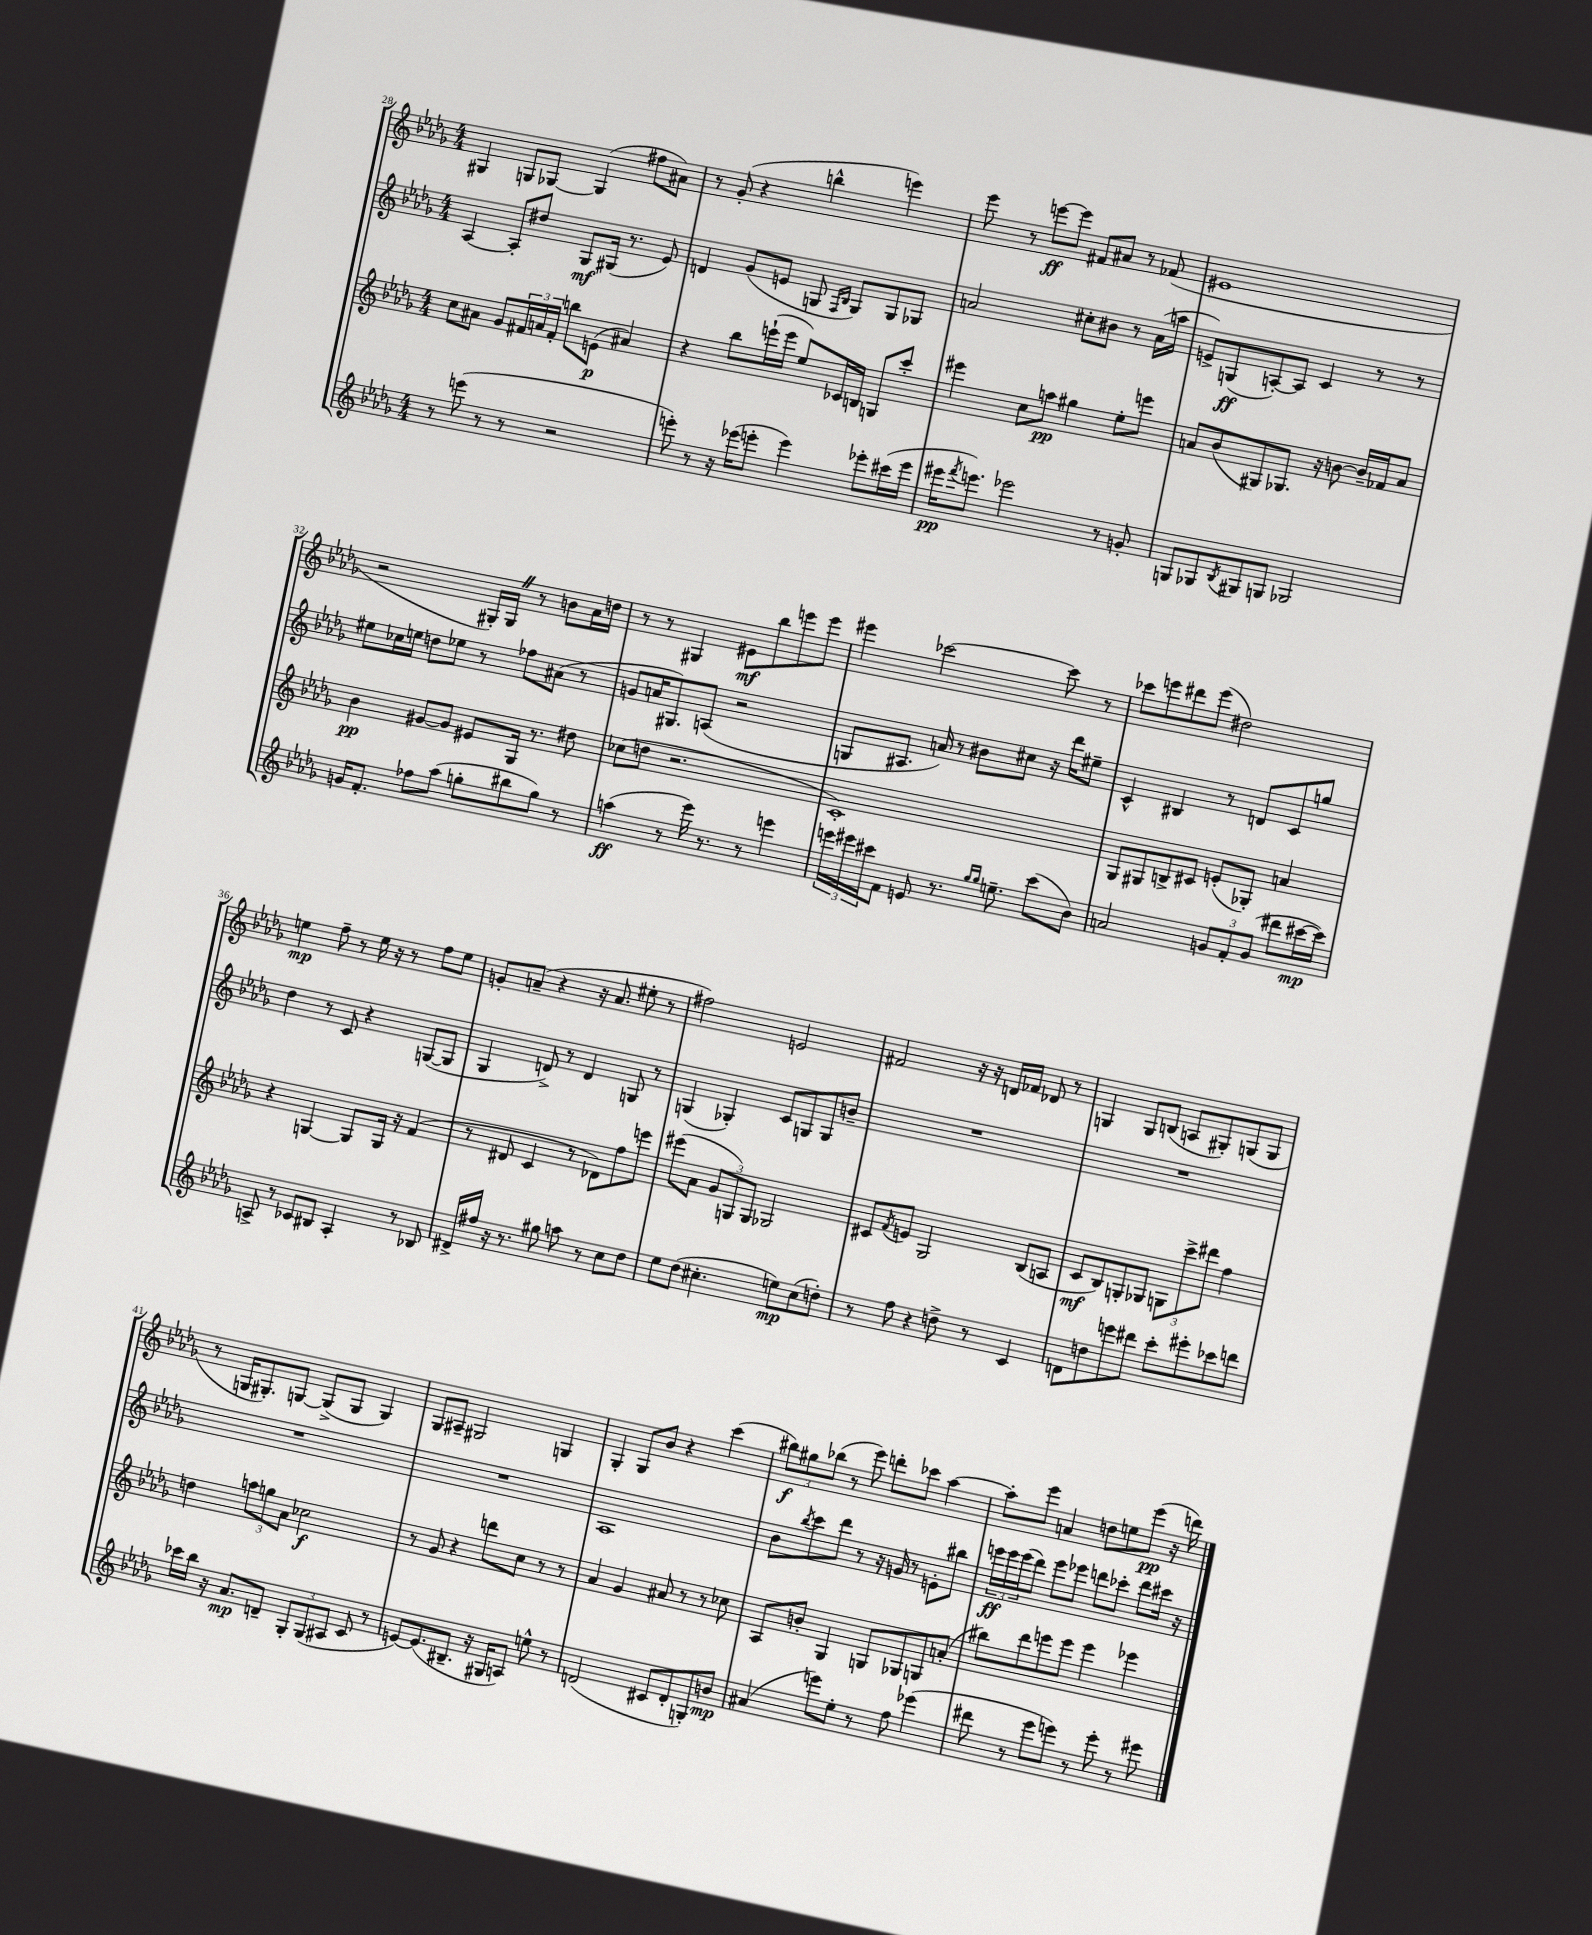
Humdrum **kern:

**kern	**dynam	**kern	**dynam	**kern	**dynam	**kern	**dynam
*part4	*part4	*part3	*part3	*part2	*part2	*part1	*part1
*staff4	*staff4	*staff3	*staff3	*staff2	*staff2	*staff1	*staff1
*clefG2	*	*clefG2	*	*clefG2	*	*clefG2	*
*k[b-e-a-d-g-]	*	*k[b-e-a-d-g-]	*	*k[b-e-a-d-g-]	*	*k[b-e-a-d-g-]	*
*M4/4	*	*M4/4	*	*M4/4	*	*M4/4	*
=28	=28	=28	=28	=28	=28	=28	=28
8r	.	8cc\L	.	[4A-/	.	4G#X/	.
(8eeen\	.	8a#X\J	.	.	.	.	.
8r	.	8g-/L	.	8A-'/L]	.	8Gn/L	.
8r	.	24f#X/L	.	8dd#X/J	.	[8G-X/J	.
.	.	24an/	.	.	.	.	.
.	.	24f#'/JJ	.	.	.	.	.
2r	.	8bbn\L	.	8G-/L	mf	(4G-/]	.
.	.	(8en\J	p	(16G#X/Jk	.	.	.
.	.	.	.	8.r	.	.	.
.	.	4a#X/)	.	.	.	8ff#X\L	.
.	.	.	.	8e-/)	.	8a#X\J)	.
=29	=29	=29	=29	=29	=29	=29	=29
8eeen'\)	.	4r	.	4dn/	.	8r	.
8r	.	.	.	.	.	(8g-'/	.
16r	.	8bb-\L	.	(8g-/L	.	4r	.
(16eee-X\KL	.	.	.	.	.	.	.
8eeen'\J	.	(16eeen`\L	.	8en/J	.	.	.
.	.	16eee\JJ	.	.	.	.	.
4eee\)	.	8ee-/L)	.	8Gn/	.	4bbn^^\	.
.	.	.	.	16qqF/LL	.	.	.
.	.	.	.	16qqB-/JJ	.	.	.
.	.	16c-X/L	.	8G/L)	.	.	.
.	.	16Bn/JJ	.	.	.	.	.
8eee-X'\L	.	8Gn/L	.	8G/	.	4eeen\)	.
(16ccc#X\L	.	8ccc'/J	.	8G-X/J	.	.	.
16eee-\JJ	.	.	.	.	.	.	.
=30	=30	=30	=30	=30	=30	=30	=30
16eee#X\KL	pp	4eee#X\	.	2an/	.	8eee-\	.
8qfff/	.	.	.	.	.	.	.
8.eeen\J)	.	.	.	.	.	.	.
.	.	.	.	.	.	8r	.
2eee-X\	.	8cc\L	.	.	.	[8eeen\L	ff
.	.	8aan\J	pp	.	.	8eee\J]	.
.	.	4gg#X\	.	8cc#X'\L	.	8f#X/L	.
.	.	.	.	8b#X\J	.	8a#X/J	.
8r	.	8ee-'\L	.	8r	.	8r	.
8gn'/	.	8eeen\J	.	(16a\LL	.	(8f-X/	.
.	.	.	.	16aan\JJ	.	.	.
=31	=31	=31	=31	=31	=31	=31	=31
8Gn/L	.	8an/L	.	8en^/L)	.	1e#X	.
8G-X/	.	(8b-/	.	(8Gn/	ff	.	.
8qB-/	.	.	.	.	.	.	.
8G#X/	.	8G#X/)	.	[8An'/)	.	.	.
8Gn/J	.	8.G-X/J	.	8A/J]	.	.	.
2G-X/	.	.	.	4c/	.	.	.
.	.	16r	.	.	.	.	.
.	.	[8bn\	.	.	.	.	.
.	.	16b~/LL]	.	8r	.	.	.
.	.	16f-X/J	.	.	.	.	.
.	.	8a/J	.	8r	.	.	.
!!LO:LB:g=z
=32	=32	=32	=32	=32	=32	=32	=32
16gn/KL	.	4b-\	pp	8ee#X\L	.	2r	.
8.f'/J	.	.	.	.	.	.	.
.	.	.	.	16cc-X\L	.	.	.
.	.	.	.	16een\JJ	.	.	.
8ff-X\L	.	[8g#X/L	.	8ddn\L	.	.	.
(8aa-\J	.	8g#/J]	.	8ee-X\J	.	.	.
8ggn'\L	.	8e#X/L	.	8r	.	16G#X'/LL)	.
.	.	.	.	.	.	16G#Z/JJ	.
8bb#X\	.	16G-/Jk	.	8ff-X\L	.	8r	.
.	.	8.r	.	.	.	.	.
8gg\J)	.	.	.	(8a#X\J	.	8bn\L	.
8r	.	8dd#X\	.	8r	.	16a-\L	.
.	.	.	.	.	.	16ddn\JJ	.
=33	=33	=33	=33	=33	=33	=33	=33
(4aan\	ff	(8cc-X\L	.	8gn/L	.	8r	.
.	.	8ddn\J	.	16an/K	.	8r	.
.	.	.	.	8.G#X/)	.	.	.
8r	.	2.r	.	.	.	4G#X/	.
16eee-\)	.	.	.	(8An/J	.	.	.
8.r	.	.	.	.	.	.	.
.	.	.	.	2r	.	8e#X\L	mf
8r	.	.	.	.	.	8bb-\	.
4eeen\	.	.	.	.	.	8eeen\	.
.	.	.	.	.	.	8eee\J	.
=34	=34	=34	=34	=34	=34	=34	=34
24eeen\LL	.	1c')	.	8Gn/L	.	4eee#X\	.
24eee#X\	.	.	.	.	.	.	.
24ccc#X\J	.	.	.	.	.	.	.
8f\J	.	.	.	8.A#X/J	.	.	.
8en/	.	.	.	.	.	[2ccc-X\	.
.	.	.	.	16an/)	.	.	.
8.r	.	.	.	8r	.	.	.
.	.	.	.	8b#X\L	.	.	.
16qqgg-/LL	.	.	.	.	.	.	.
16qqgg-/JJ	.	.	.	.	.	.	.
8.een~\	.	.	.	.	.	.	.
.	.	.	.	8cc#X\J	.	.	.
(8ccc#\L	.	.	.	16r	.	8ccc-\]	.
.	.	.	.	16ddd-\KL	.	.	.
8b-\J)	.	.	.	8ee#X~\J	.	8r	.
=35	=35	=35	=35	=35	=35	=35	=35
2an/	.	8G-/L	.	4c^^/	.	8ccc-X\L	.
.	.	8G#X/	.	.	.	8eeen\	.
.	.	8Bn^/	.	4B#X/	.	8ddd#X\	.
.	.	8c#X/J	.	.	.	(8eee\J	.
12gn/L	.	(8en'/L	.	8r	.	2dd#X\)	.
12f'/	.	.	.	.	.	.	.
.	.	8G-X'/J)	.	8dn/L	.	.	.
(12g/J	.	.	.	.	.	.	.
8ddd#X\L	.	4an/	.	8c/	.	.	.
[16ccc#X\L	mp	.	.	8ggn/J	.	.	.
16ccc#\JJ])	.	.	.	.	.	.	.
!!LO:LB:g=z
=36	=36	=36	=36	=36	=36	=36	=36
8An^/	.	4r	.	4dd-\	.	4een\	mp
8r	.	.	.	.	.	.	.
8c-X/L	.	[4Gn/	.	8r	.	8ff~\	.
8B#X/J	.	.	.	8c/	.	8r	.
4A'/	.	8G/L]	.	4r	.	16ee\	.
.	.	.	.	.	.	16r	.
.	.	16G/Jk	.	.	.	8r	.
.	.	16r	.	.	.	.	.
8r	.	(4f/	.	([8Gn/L	.	8ff\L	.
8B-X/	.	.	.	8G/J]	.	8ee\J	.
=37	=37	=37	=37	=37	=37	=37	=37
16d#X^/LL	.	8r	.	4G-/	.	8gn'/L	.
16ff#X/JJ	.	.	.	.	.	.	.
16r	.	8d#X/	.	.	.	(8an~/J	.
8.r	.	.	.	.	.	.	.
.	.	4c/	.	8dn^/)	.	4r	.
8gg#X\	.	.	.	8r	.	.	.
8aan\	.	8r	.	4d/	.	16r	.
.	.	.	.	.	.	8.a/	.
8r	.	8d-X\L)	.	.	.	.	.
8cc\L	.	8ff\	.	8Gn/	.	8ee#X'\	.
8dd-\J	.	8eeen\J	.	8r	.	8r	.
=38	=38	=38	=38	=38	=38	=38	=38
8ee-\L	.	(8eee#X\L	.	(4Gn/	.	2ff#X\)	.
(8dd-\J	.	8a-\J	.	.	.	.	.
4.cc#X'\	.	12g-/L	.	4G-X'/)	.	.	.
.	.	12Gn/)	.	.	.	.	.
.	.	12G/J	.	.	.	.	.
.	.	2G-X/	.	8c/L	.	2en/	.
8een\L)	mp	.	.	8Gn/	.	.	.
(8cc#\	.	.	.	8G/	.	.	.
8ddn'\J)	.	.	.	8bn~/J	.	.	.
=39	=39	=39	=39	=39	=39	=39	=39
8r	.	8c#X/L	.	1r	.	2f#X/	.
.	.	8qf/	.	.	.	.	.
8ff\	.	8en/J	.	.	.	.	.
4r	.	2G-/	.	.	.	.	.
8ddn^\	.	.	.	.	.	16r	.
.	.	.	.	.	.	16r	.
8r	.	.	.	.	.	16dn/LL	.
.	.	.	.	.	.	16f-X/JJ	.
4c/	.	(8B-/L	.	.	.	8d-X/	.
.	.	8An/J	.	.	.	8r	.
=40	=40	=40	=40	=40	=40	=40	=40
8dn\L	.	8c/L	mf	1r	.	4Gn/	.
8ddn\	.	8B-/)	.	.	.	.	.
8eeen\	.	8Gn'/	.	.	.	8G/L	.
8ddd#X\J	.	8G-X/J	.	.	.	(8Bn/J	.
8ccc'\L	.	12Gn\L	.	.	.	8An/L	.
.	.	12ccc^\	.	.	.	.	.
8eee#X'\	.	.	.	.	.	8G#X'/)	.
.	.	12ddd#X\J	.	.	.	.	.
8ccc-X\	.	4ff\	.	.	.	(8Gn/	.
8dddn\J	.	.	.	.	.	8G/J	.
!!LO:LB:g=z
=41	=41	=41	=41	=41	=41	=41	=41
16ccc-X\LL	.	4ddn\	.	1r	.	8r	.
16bb-\JJ	.	.	.	.	.	.	.
16r	.	.	.	.	.	16Gn/KL	.
8.a-/L	mp	.	.	.	.	8.G#X'/)	.
.	.	12aan\L	.	.	.	.	.
.	.	12ggn\	.	.	.	.	.
8dn~/J	.	.	.	.	.	[8Gn/J	.
.	.	12a-\J	.	.	.	.	.
12G-'/L	.	2cc-X\	f	.	.	(8G^/L]	.
(12G-/	.	.	.	.	.	.	.
.	.	.	.	.	.	8G/J	.
12A#X/J	.	.	.	.	.	.	.
8c/	.	.	.	.	.	4G/)	.
8r	.	.	.	.	.	.	.
=42	=42	=42	=42	=42	=42	=42	=42
[8en/L)	.	8r	.	1r	.	8G-/L	.
(8.e/]	.	8g-/	.	.	.	8A#X~/J	.
.	.	4r	.	.	.	2G#X/	.
8.B#X~/J	.	.	.	.	.	.	.
16r	.	8dddn\L	.	.	.	.	.
16G#X/KL	.	.	.	.	.	.	.
8An/J)	.	8cc\J	.	.	.	.	.
8een^^\	.	8r	.	.	.	4Gn/	.
8r	.	8r	.	.	.	.	.
=43	=43	=43	=43	=43	=43	=43	=43
(2dn/	.	4a-/	.	1A-	.	4G-'/	.
.	.	4g-/	.	.	.	8G-/L	.
.	.	.	.	.	.	8b-/J	.
8c#X/L	.	8a#X/	.	.	.	4r	.
8d'/	.	8r	.	.	.	.	.
8Gn'/)	.	8r	.	.	.	(4ccc\	.
8bn/J	mp	8cc-X\	.	.	.	.	.
=44	=44	=44	=44	=44	=44	=44	=44
(4a#X/	.	8A-/L	.	8b-\L	.	12bb#X\L)	f
.	.	.	.	.	.	12gg#X\	.
.	.	.	.	8qbb-/	.	.	.
.	.	8bn'/J	.	8ccc\	.	.	.
.	.	.	.	.	.	(12bb-X\J	.
8eeen\L)	.	4G-/	.	8ddd-\J	.	8r	.
8ee-'\J	.	.	.	8r	.	8eee-\)	.
8r	.	8Gn/L	.	16r	.	8dddn'\L	.
.	.	.	.	16gn/	.	.	.
8ff\	.	8G-X/	.	8r	.	8ccc-X\J	.
(4eee-X\	.	8Gn/	.	8en'\L	.	[4aa-\	.
.	.	(8an'/J	.	8bb#X\J	.	.	.
=45	=45	=45	=45	=45	=45	=45	=45
8ddd#X\	.	8bb#X\L)	.	24eeen\LL	ff	8aa-'\L]	.
.	.	.	.	24eee\	.	.	.
.	.	.	.	(24eee\J	.	.	.
8r	.	8ddd-\	.	8ddd-\J)	.	8eee-\J	.
8eee-\L	.	8eeen\	.	8eee\L	.	4an/	.
8eeen\J)	.	8eee\J	.	8eee-X\J	.	.	.
8r	.	4eee\	.	8dddn\L	.	8ddn\L	.
8eee'\	.	.	.	8ccc-X'\J	.	8een\	.
8r	.	4eee-X\	.	8ddd\L	.	(8eee-\J	pp
8eee#X\	.	.	.	16ccc#X\Jk	.	16r	.
.	.	.	.	16r	.	16dddn\)	.
==	==	==	==	==	==	==	==
*-	*-	*-	*-	*-	*-	*-	*-
